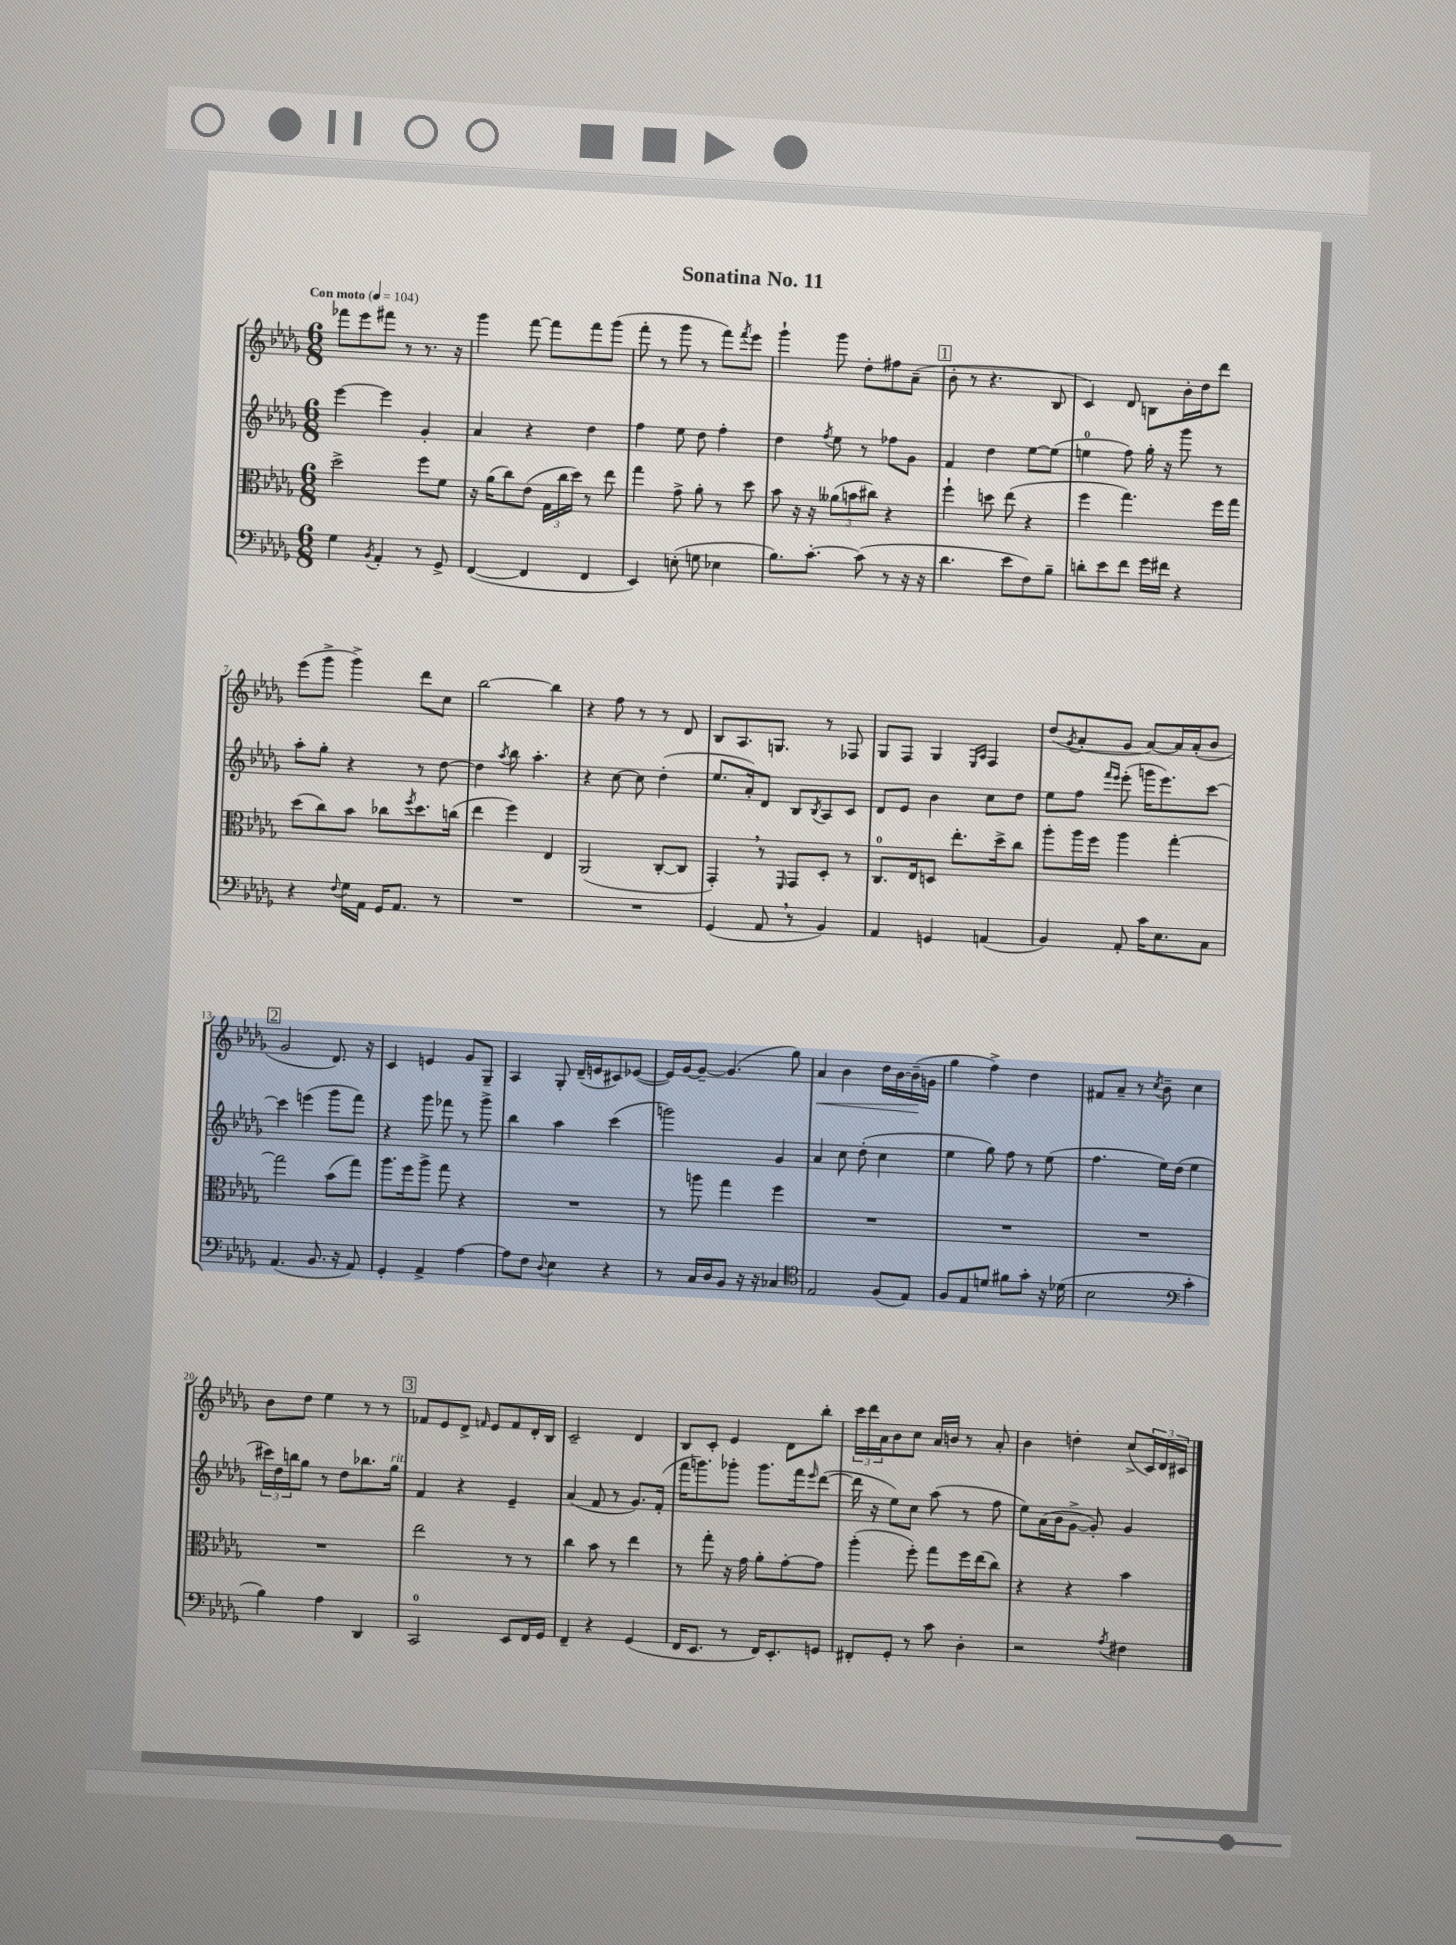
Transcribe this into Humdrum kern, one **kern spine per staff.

**kern	**kern	**kern	**kern
*staff4	*staff3	*staff2	*staff1
*clefF4	*clefC3	*clefG2	*clefG2
*k[b-e-a-d-g-]	*k[b-e-a-d-g-]	*k[b-e-a-d-g-]	*k[b-e-a-d-g-]
*M6/8	*M6/8	*M6/8	*M6/8
*MM104	*MM104	*MM104	*MM104
4G-	2dd-^	[4eee-	8fff-
.	.	.	8eee-
8qBB-	.	.	.
4AA-'	.	4eee-]	8fff#
.	.	.	8r
8r	8ff	4g-'	8.r
8GG-^	8f	.	.
.	.	.	16r
=	=	=	=
([4FF	16r	4a-	4ggg-
.	(16a-	.	.
.	8cc)	.	.
4FF]	(8e-	4r	[8fff
.	24G-	.	8fff]
.	24cc	.	.
.	24dd-)	.	.
4FF	8r	4dd-	8fff
.	8ee-	.	(8ggg-
=	=	=	=
4EE-)	4gg-	4ff	8fff'
.	.	.	8r
(8E'	8g-^	8ee-	8ggg-
8G	8a-'	8dd-	8r
4E-	8r	4ff'	8fff)
.	.	.	8qfff
.	8dd-	.	8eee-
=	=	=	=
8.B-)	8b-	4dd-	4ggg-`
.	16r	.	.
[8.c'	16r	.	.
.	.	8qff	.
.	(12a--	8ee-	8ggg-
.	12b	.	.
(8c]	.	8r	8dd-'
.	12cc#)	.	.
8r	4r	8ff-	8ff#
16r	.	8g-	(8a-~
16r	.	.	.
=	=	=	=
4.d-	4ff`	4f	8b-'
.	.	.	8r
.	8dd	4dd-	4.r
8e-	(8ee-	.	.
8F)	4r	[8ee-	.
8B-~	.	(8ee-]	8B-
=	=	=	=
8d'	4ff	4ee	4c)
8e-	.	.	.
8f	4.gg-)	8ff)	8d-
16g-	.	16gg-'	8B
16f#	.	16r	.
4r	.	8ggg-	16b-'
.	.	.	16dd-
.	16ff	8r	8ddd-
.	16gg-	.	.
=	=	=	=
4r	(8dd-	8aa-'	(8eee-
.	8cc)	8gg-'	8ggg-^
8qqF	.	.	.
16G-	8b-	4r	4ggg-^)
16AA-	.	.	.
16GG-	8cc-	.	.
8.AA-	.	.	.
.	8qff	.	.
.	8.dd-	8r	8ddd-
8r	.	[8dd-	8cc
.	(16cc	.	.
=	=	=	=
2.r	4ee-	4dd-]	[2bb-
.	.	8qaa-	.
.	4ff)	8bb-	.
.	.	4.aa-'	.
.	4E-	.	4bb-]
=	=	=	=
2.r	(2AA-	4r	4r
.	.	[8cc	8ff
.	.	8cc]	8r
.	[8C'	(4dd-'	8r
.	8C]	.	8d-
=	=	=	=
(4GG-	4GG-')	8.ee-	8B-
.	.	.	8.A-
.	.	16a-')	.
8AA-	8r	8d-	.
.	.	.	8.G
.	16qqFF	.	.
8r	8GG-	8B-	.
.	.	8qB-	.
4BB-)	8D-'	8A-	8r
.	8r	8c	8F-
=	=	=	=
4AA-	8.C	8d-	8G-
.	.	8e-	8F
.	16E-	.	.
4GG	8D	4b-	4G-
.	8.ee-'	.	.
.	.	.	16qqE-
.	.	.	16qqA-
(4AA	.	8cc	4F
.	16dd-^	.	.
.	8cc	8dd-	.
=	=	=	=
4BB-)	8aa-'	8ee-	(8dd-
.	.	.	8qg-
.	16aa-	8ff	8a-'
.	16ff	.	.
.	.	16qqfff	.
.	.	16qqeee-	.
8AA-'	4aa-	(8eee-'	8g-
16c	.	16ggg	[8a-)
8.E-	.	8.eee-)	.
.	[4gg-'	.	16a-]
.	.	.	(16a-'
8C	.	[8ccc	8b-
=	=	=	=
(4.AA-	2gg-]	4ccc]	2g-
.	.	(4eee	.
8.BB-	.	.	.
.	(8b-	8ggg-	8.d-)
16r	.	.	.
8AA-)	8gg-)	8fff)	.
.	.	.	16r
=	=	=	=
4GG-'	8.aa-	4r	4c
.	16ff	.	.
4AA-^	8aa-^	8ggg-	4e
.	8gg-	8fff-	.
[4A-	4r	8r	8g-
.	.	8ggg-^	8G-~
=	=	=	=
8A-]	2.r	4bb-	4A-
8F	.	.	.
8qqD-	.	.	.
4E-	.	4aa-	8G-'
.	.	.	(16d-~
.	.	.	16e
4r	.	(4ccc	8c#)
.	.	.	([8e-
=	=	=	=
8r	8r	2ggg)	16e-])
.	.	.	[16g-
16C	8aa	.	8g-~_
16D-	.	.	.
8BB-	4gg-	.	(4.g-]
16r	.	.	.
16r	.	.	.
4C-	4ff	4g-	.
.	.	.	8gg-)
=	=	=	=
*clefC4	*	*	*
2E-	2.r	4a-	4a-
.	.	8cc	4b-
.	.	(8dd-'	.
(8F	.	4cc	16dd-
.	.	.	[16b-
8E-)	.	.	(16b-~]
.	.	.	16g
=	=	=	=
8F	2.r	4ee-	4gg-
8E-	.	.	.
8d	.	8gg-)	4ff^)
8f#	.	8ff	.
8g-'	.	8r	4dd-
16r	.	(8ee-	.
(16d-	.	.	.
=	=	=	=
2B-	2.r	4.ff	8f#
.	.	.	8a-~
.	.	.	8r
.	.	.	8qcc
.	.	16ee-)	8b-~
.	.	(16dd-	.
*clefF4	*	*	*
4c'	.	4ee-	4cc
=	=	=	=
4B-)	2.r	24ccc#)	8b-
.	.	24dd-	.
.	.	24bb	.
.	.	8gg-	8dd-
4A-	.	8r	4ee-
.	.	8dd-	.
4DD-	.	8.bb-	8r
.	.	.	8r
.	.	16gg-	.
=	=	=	=
2CC	2ee-	4f	8f-
.	.	.	8e-
.	.	4r	8d-^
.	.	.	16qqf
.	.	.	8e-
8EE-	8r	4e-~	8f
16FF	8r	.	16d-'
16GG-	.	.	16B-
=	=	=	=
4FF~	4cc	(4a-	2c~
4r	8b-	8f	.
.	8r	8r	.
(4GG-	4ee-	8.g-)	4d-
.	.	(16f'	.
=	=	=	=
16FF	8r	16fff	8B-
8.EE-	.	8.ggg)	.
.	8gg-'	.	8c'
8r	16r	8ggg-'	4e-
.	16g-	.	.
16FF)	8a-'	8.ggg-	.
8.EE-'	.	.	.
.	[8g-'	.	8d-
.	.	16fff	.
.	.	16qqeee-	.
8GG	8g-]	([8ddd-	8bb-'
=	=	=	=
8FF#'	(4aa-'	16ddd-]	24ccc
.	.	.	24ddd-
.	.	16r	.
.	.	.	24a-
8GG-'	.	8ee-)	8b-
8r	8ff')	8cc	8cc
8c	8gg-	(8aa-	16a-
.	.	.	16b
4D-'	16ff	8r	8r
.	(16ee-	.	.
.	8cc)	8ff	8a-'
=	=	=	=
2r	4r	8ee-)	4b-
.	.	(16a-	.
.	.	16b-	.
.	4r	[8g-^	4dd'
.	.	8g-'])	.
8qA-	.	.	.
4F#	4b-	4g-	(8cc^
.	.	.	24c)
.	.	.	24d-
.	.	.	24c#
==	==	==	==
*-	*-	*-	*-
